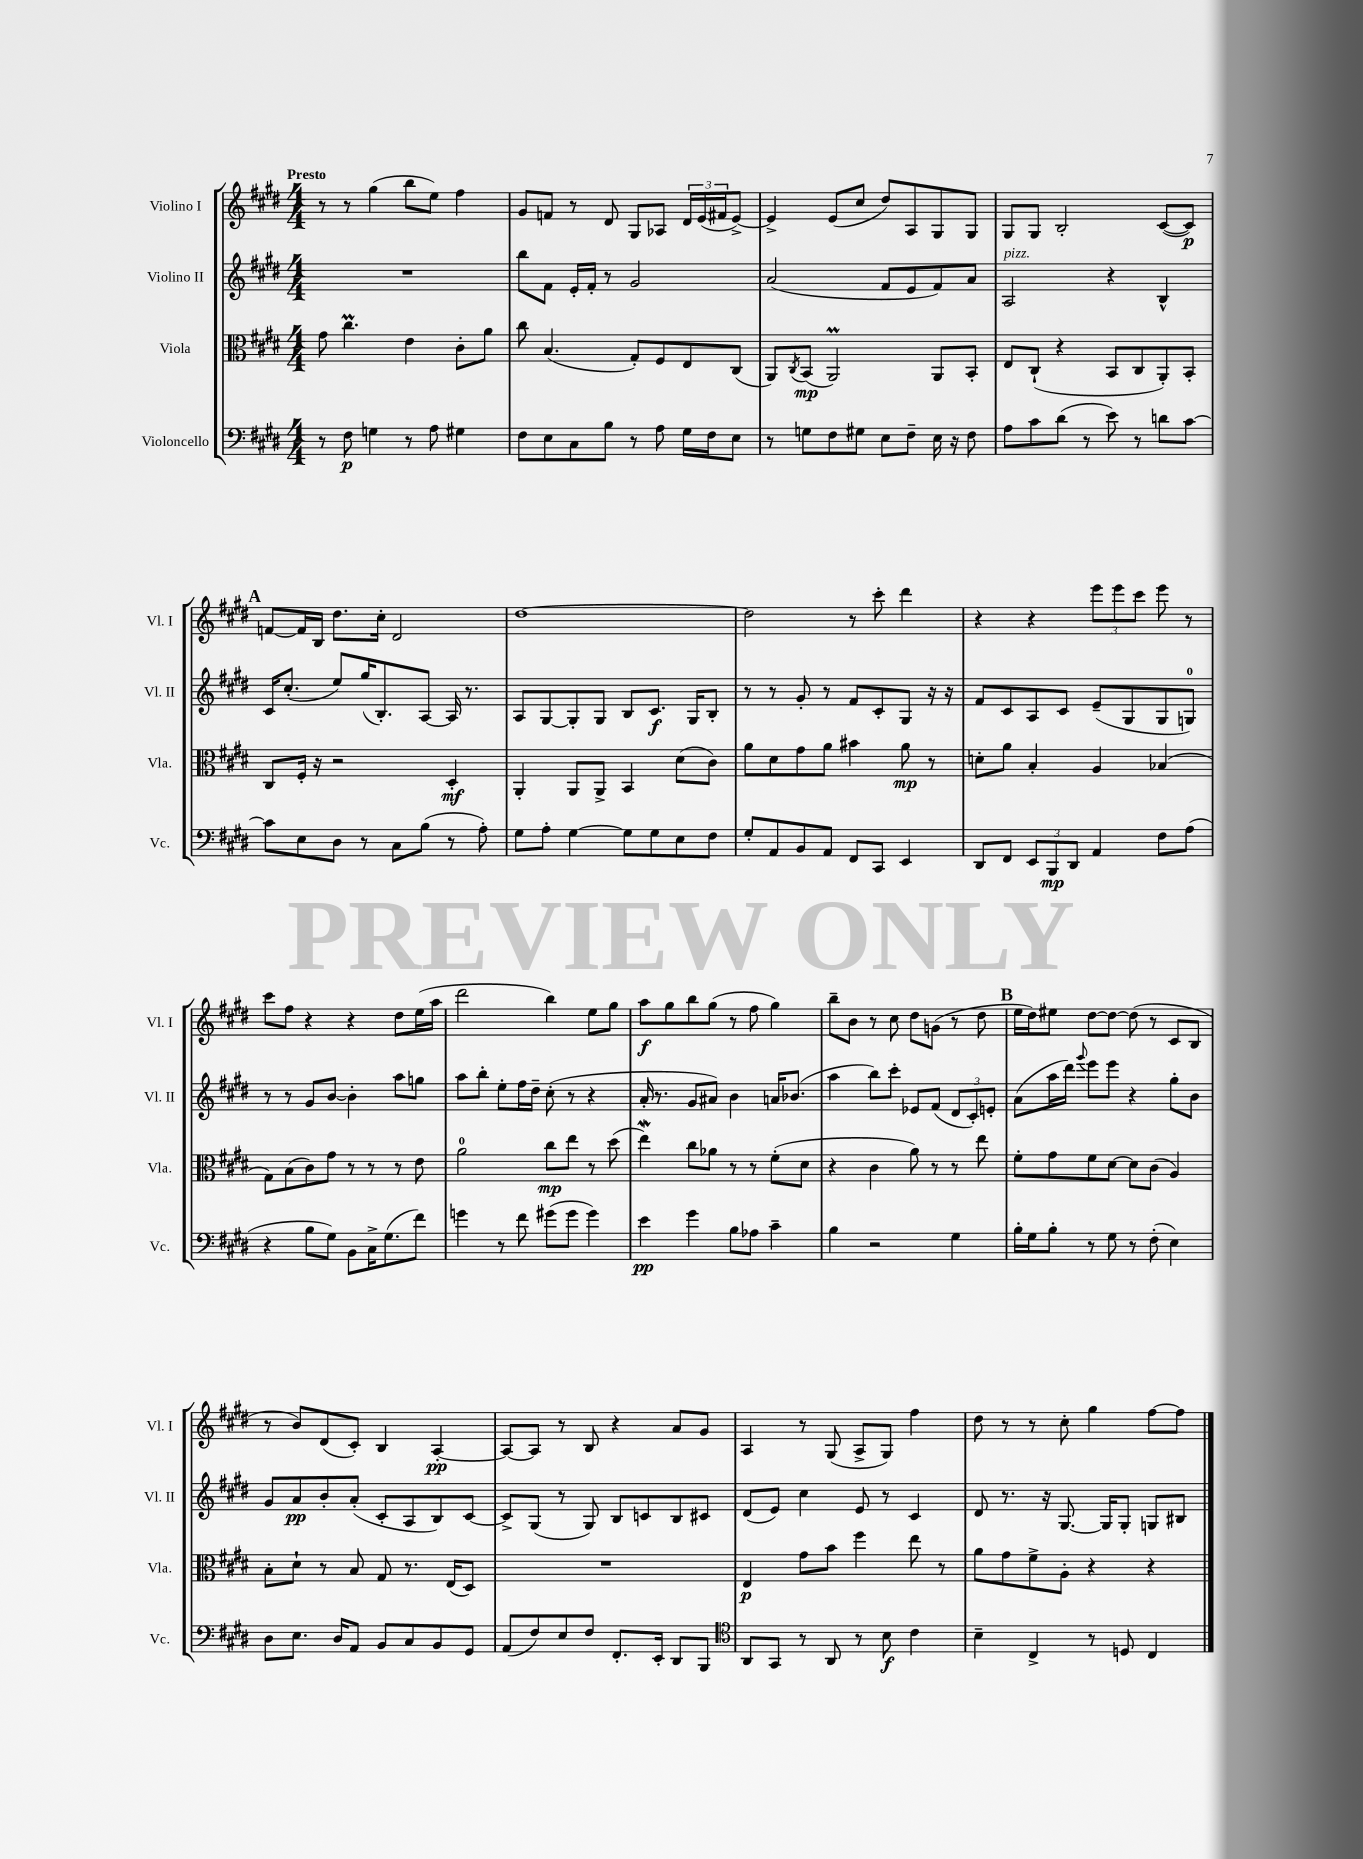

**kern	**kern	**kern	**kern
*staff4	*staff3	*staff2	*staff1
*clefF4	*clefC3	*clefG2	*clefG2
*k[f#c#g#d#]	*k[f#c#g#d#]	*k[f#c#g#d#]	*k[f#c#g#d#]
*M4/4	*M4/4	*M4/4	*M4/4
8r	8g#	1r	8r
8F#	4.cc#	.	8r
4G	.	.	(4gg#
8r	4e	.	8bb
8A	.	.	8ee)
4G#	8c#'	.	4ff#
.	8a	.	.
=	=	=	=
8F#	8cc#	8bb	8g#
8E	(4.B	8f#	8f
8C#	.	16e'	8r
.	.	16f#'	.
8B	.	8r	8d#
8r	8G#')	2g#	8G#
8A	8F#	.	8A-
16G#	8E	.	24d#
.	.	.	(24e
16F#	.	.	.
.	.	.	24f#
8E	(8C#	.	[8e^)
=	=	=	=
8r	8AA)	(2a	4e^]
.	8qC#	.	.
8G	(8BB	.	.
8F#	2AA)	.	(8e
8G#	.	.	8cc#
8E	.	8f#	8dd#)
8F#~	.	8e	8A
16E	8AA	8f#)	8G#
16r	.	.	.
8F#	8BB'	8a	8G#
=	=	=	=
8A	8E	2A	8G#
8c#	(8C#`	.	8G#
(8d#	4r	.	2B'
8r	.	.	.
8e)	8BB	4r	.
8r	8C#	.	.
8d	8AA')	4B^^	([8c#
[8c#	8BB'	.	8c#])
=	=	=	=
8c#]	8C#	16c#	[8f
.	.	(8.cc#'	.
8E	16F#'	.	16f]
.	16r	.	16B
8D#	2r	8ee)	8.dd#
8r	.	(16gg#	.
.	.	8.B')	16cc#'
8C#	.	.	2d#
(8B	.	[8A	.
8r	4D#'	16A]	.
.	.	8.r	.
8A')	.	.	.
=	=	=	=
8G#	4AA'	8A	[1dd#
8A'	.	[8G#	.
[4G#	8AA	8G#']	.
.	8AA^	8G#	.
8G#]	4BB	8B	.
8G#	.	8.c#	.
8E	(8d#	.	.
.	.	16G#	.
8F#	8c#)	8B'	.
=	=	=	=
8G#'	8a	8r	2dd#]
8AA	8d#	8r	.
8BB	8g#	8g#'	.
8AA	8a	8r	.
8FF#	4b#	8f#	8r
8CC#	.	8c#'	8ccc#'
4EE	8a	8G#	4ddd#
.	8r	16r	.
.	.	16r	.
=	=	=	=
8DD#	8d'	8f#	4r
8FF#	8a	8c#	.
12EE	4B'	8A	4r
12BBB	.	.	.
.	.	8c#	.
12DD#	.	.	.
4AA	4A	(8e~	12eee
.	.	.	12eee
.	.	8G#	.
.	.	.	12ccc#
8F#	(4B-	8G#	8eee
(8A	.	8G)	8r
=	=	=	=
4r	8G#)	8r	8ccc#
.	(8B	8r	8ff#
8B	8c#)	8g#	4r
8G#)	8g#	[8b	.
8BB	8r	4b']	4r
16C#^	8r	.	.
(8.G#	.	.	.
.	8r	8aa	8dd#
8f#)	8e	8gg	(16ee
.	.	.	16aa
=	=	=	=
4g	2a	8aa	2ddd#
.	.	8bb'	.
8r	.	8ee'	.
8f#	.	16ff#	.
.	.	16dd#~	.
(8g#	8cc#	(8cc#'	4bb)
8g#	8ee	8r	.
4g#)	8r	4r	8ee
.	(8dd#	.	8gg#
=	=	=	=
4e	4ee)	16a'	8aa
.	.	8.r	.
.	.	.	8gg#
4g#	8cc#	8g#	8bb
.	8a-	8a#)	(8gg#
8B	8r	4b	8r
8A-	8r	.	8ff#
4c#~	(8f#'	16a	4gg#)
.	.	(8.b-	.
.	8d#	.	.
=	=	=	=
4B	4r	4aa	8bb~
.	.	.	8b
2r	4c#	8bb)	8r
.	.	8ccc#'	8cc#
.	8a)	8e-	8dd#
.	8r	(8f#	(8g
4G#	8r	12d#	8r
.	.	12c#')	.
.	8ee	.	8dd#
.	.	12e'	.
=	=	=	=
16B'	8f#'	(8a	16ee
16G#	.	.	16dd#)
8B'	8g#	16aa	8ee#
.	.	16ddd#)	.
.	.	8qqggg#	.
8r	8f#	8eee	[8dd#
8G#	[8d#	8eee	8dd#_
8r	8d#]	4r	(8dd#]
(8F#'	(8c#	.	8r
4E)	4A)	8gg#'	8c#
.	.	8b	8B
=	=	=	=
8D#	8B'	8g#	8r
8.E	8d#`	8a	8b)
.	8r	8b'	(8d#
16D#	.	.	.
8AA	8B	(8a'	8c#')
8BB	8G#	8c#'	4B
8C#	8.r	8A	.
8BB	.	8B)	[4A'
.	(16E	.	.
8GG#	8D#)	[8c#	.
=	=	=	=
(8AA	1r	8c#^]	8A_
8F#)	.	(8G#	8A]
8E	.	8r	8r
8F#	.	8G#)	8B
8.FF#'	.	8B	4r
.	.	8c	.
16EE'	.	.	.
8DD#	.	8B	8a
8BBB	.	8c#	8g#
=	=	=	=
*clefC4	*	*	*
8AA	4E	(8d#	4A
8GG#	.	8e)	.
8r	8g#	4cc#	8r
8AA	8b	.	(8G#
8r	4ff#	8e	8A^
8B	.	8r	8G#)
4c#	8ee	4c#	4ff#
.	8r	.	.
=	=	=	=
4B~	8a	8d#	8dd#
.	8g#	8.r	8r
4C#^	8f#^	.	8r
.	.	16r	.
.	8A'	[8.G#	8cc#'
8r	4r	.	4gg#
.	.	16G#]	.
8D	.	8G#'	.
4C#	4r	8G	[8ff#
.	.	8B#	8ff#]
==	==	==	==
*-	*-	*-	*-
